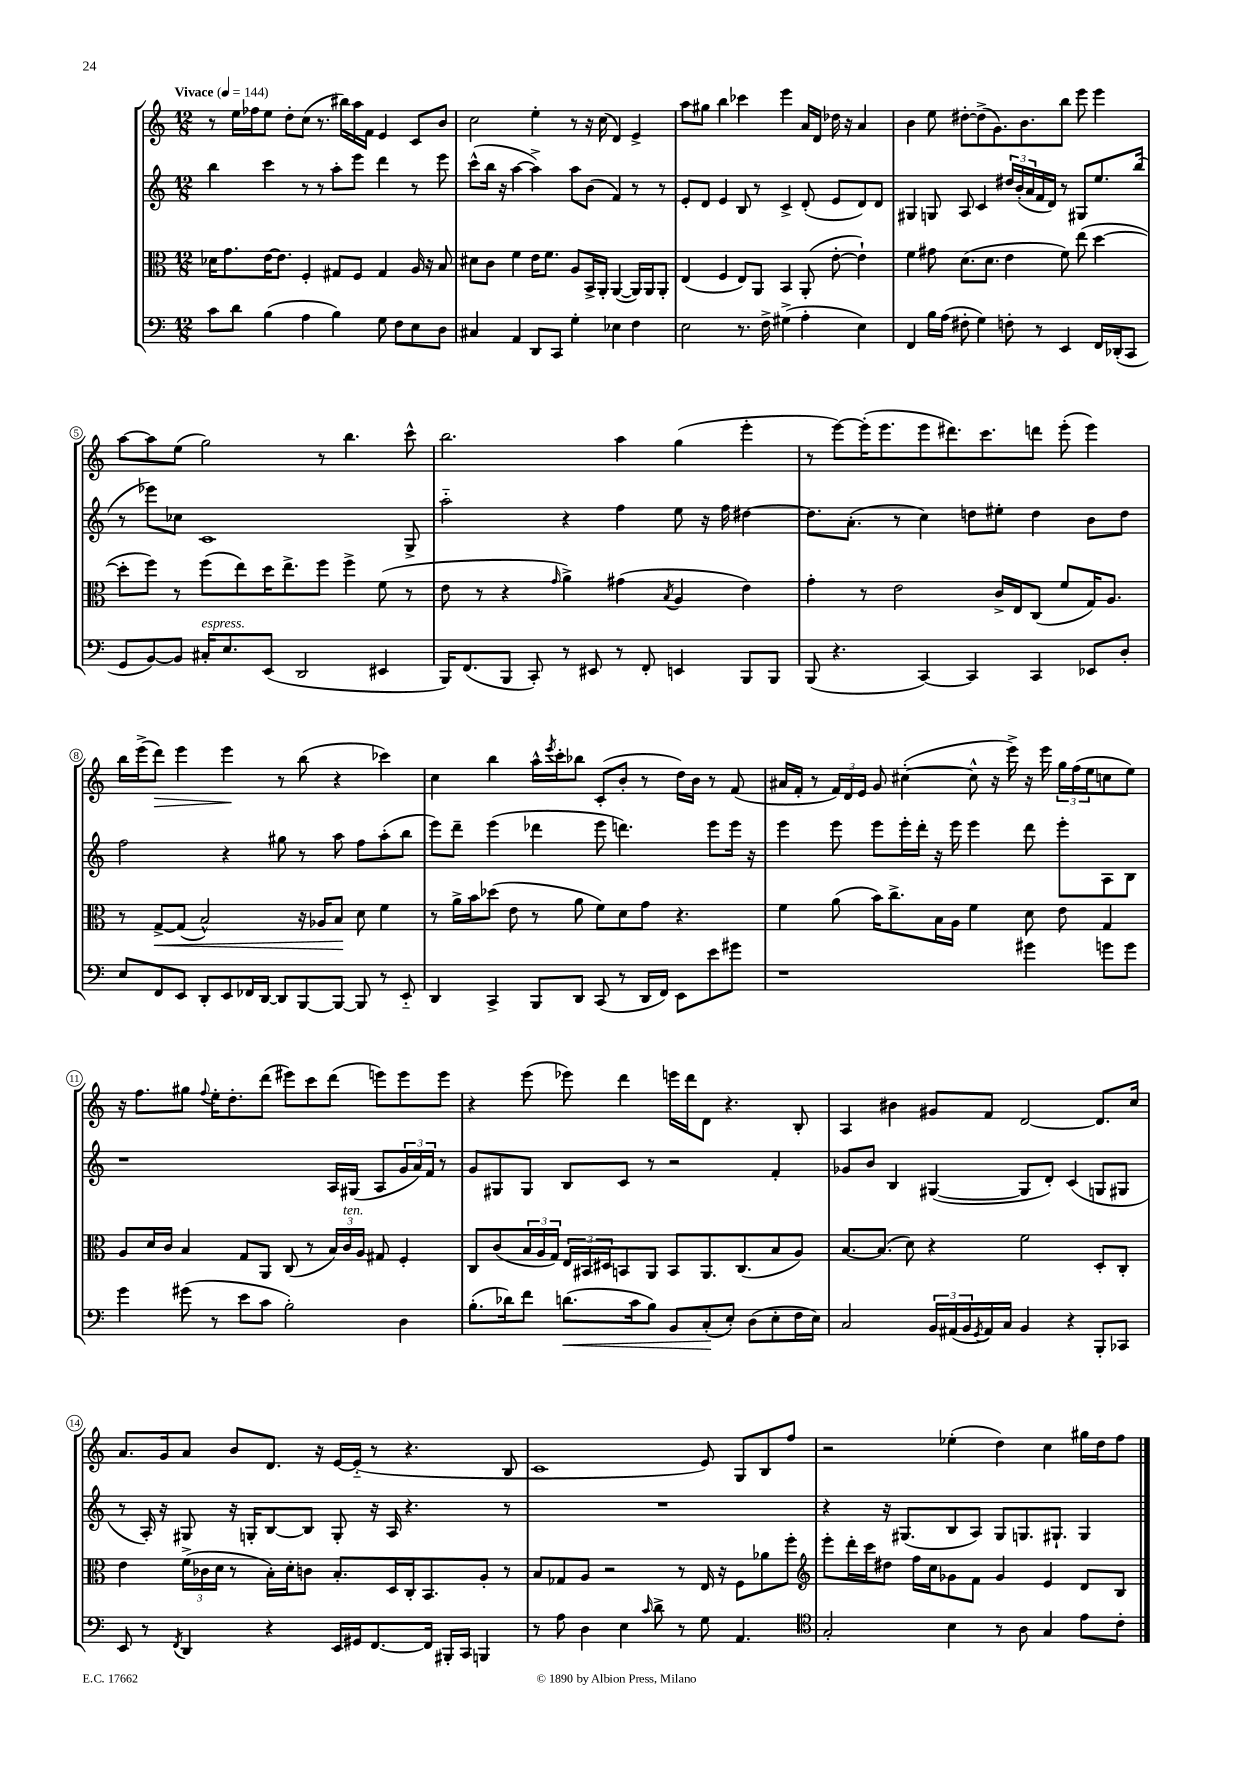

**kern	**kern	**kern	**kern
*staff4	*staff3	*staff2	*staff1
*clefF4	*clefC3	*clefG2	*clefG2
*k[]	*k[]	*k[]	*k[]
*M12/8	*M12/8	*M12/8	*M12/8
*MM144	*MM144	*MM144	*MM144
8c\L	16d-\LK	4bb\	8r
.	8.g\	.	.
8d\J	.	.	16ee\LL
.	.	.	16ff-\J
(4B\	[16e\K	4ccc\	8ee\J
.	8.e\]J	.	.
.	.	.	8dd'\L
4A\	4F'/	8r	(8cc\J
.	.	8r	8.r
4B\)	8G#/L	8aa'\L	.
.	.	.	16bb#\LL)
.	8F/J	8eee\J	16aa\
.	.	.	16f\JJ
8G\	4G#/	4ddd\	4e/
8F\L	.	.	.
8E\	16A/	8r	8c/L
.	16r	.	.
8D\J	8B/	8eee\	8b/J
=	=	=	=
4C#/	8d#\L	(8ccc^^\L	2cc\
.	8c\J	16bb\Jk	.
.	.	16r	.
4AA/	4f\	[4aa\	.
8DD/L	16e\LK	4aa^\])	4ee'\
.	8.f\J	.	.
8CC/J	.	.	.
4G'\	8A/L	8aa\L	8r
.	16BB^/L	(8b\J	16r
.	16AA'/JJ	.	(16cc\
4E-\	([4AA/	4f/)	4d/)
4F\	16AA/]LL)	8r	4e^/
.	16AA/J	.	.
.	8AA'/J	8r	.
=	=	=	=
2E\	(4E/	8e'/L	8aa\L
.	.	8d/J	8gg#\J
.	4F/	4e/	4bb\
8.r	8E/L)	8B/	4ccc-\
.	8AA/J	8r	.
16F^\	.	.	.
(4G#^\	4BB/	4c^/	4eee\
4A'\	(8AA'/	(8d'/	16a/LL
.	.	.	16d/JJ
.	[8e'\	8e/L	16dd-\
.	.	.	16r
4E\)	4e`\])	8d/)	4a/
.	.	8d/J	.
=	=	=	=
4FF/	4f\	4G#/	4b\
16B\LL	8g#\	8G/	8ee\
(16A\JJ	.	.	.
8F#'\	(8.d\L	8A/	[8dd#'\L
4G\)	.	4c/	(8dd#^\]
.	8.d\J	.	.
.	.	.	8.g\)
8F'\	4e\	24dd#/LL	.
.	.	(24b'/	.
.	.	.	8.b\
.	.	24a/	.
8r	.	16f/	.
.	.	16d/JJ)	.
4EE/	8f\)	8r	8bb\J
.	(8ee\	8G#/L	8eee\
16FF/LL	[4dd\	8.ee/	4eee\
(16DD-'/J	.	.	.
8CC/J	.	.	.
.	.	(16bb/Jk	.
=	=	=	=
8GG/L	8dd'\]L	8r	[8aa\L
[8BB/)	8ff\J)	8eee-\L)	8aa\]
8BB/]J	8r	8cc-\J	(8ee\J
16C#'/LK	(8ff\L	1c	2gg\)
8.E/	.	.	.
.	8ee\)	.	.
(8EE/J	16dd\K	.	.
.	8.ee^\	.	.
2DD/	.	.	.
.	8ff\J	.	8r
.	4ff^\	.	4.bb\
4EE#/	(8f\	.	.
.	8r	8G^/	8ccc^^\
=	=	=	=
16BBB/LK)	8e\	2aa'~\	2.bb\
(8.FF/	.	.	.
.	8r	.	.
8BBB/J	4r	.	.
8CC'/)	.	.	.
.	16qqg/	.	.
8r	4a^\)	4r	.
8EE#/	.	.	.
8r	(4g#\	4ff\	4aa\
8FF'/	.	.	.
.	8qB/	.	.
4EE/	4A/	8ee\	(4gg\
.	.	16r	.
.	.	16ff\	.
8BBB/L	4e\)	[4dd#\	4eee'\
8BBB/J	.	.	.
=	=	=	=
(8BBB/	4g'\	8.dd#\]L	8r
4.r	.	.	[8eee\L)
.	.	(8.a'\J	.
.	8r	.	(16eee'\]K
.	.	.	8.eee\
.	2e\	8r	.
[4CC/)	.	4cc\)	8eee\
.	.	.	8.ddd#\)
4CC/]	.	8dd\L	.
.	.	.	8.ccc\
.	16c^/LL	8ee#'\J	.
.	16E/J	.	.
4CC/	(8C/J	4dd\	8ddd\J
.	8f/L	.	(8eee'\
8EE-/L	16G/K)	8b\L	4eee\)
.	8.A/J	.	.
8D'/J	.	8dd\J	.
=	=	=	=
8E/L	8r	2ff\	16bb\LL
.	.	.	(16eee^\J
8FF/	[8G^/L	.	8ddd\J)
8EE/J	(8G/]J	.	4eee\
8DD'/L	2B^^/)	.	.
8EE/	.	4r	4eee\
16FF-/L	.	.	.
[16DD/JJ	.	.	.
8DD/]L	.	8gg#\	8r
[8BBB/	16r	8r	(8bb\
.	16A-/LK	.	.
8BBB/_J	8B/J	8aa\	4r
8BBB/]	8d\	8ff\L	.
8r	4f\	(8aa'\	4ccc-\)
8EE'~/	.	8bb\J	.
=	=	=	=
4DD/	8r	8eee\L)	4cc\
.	16a^\LL	8ddd~\J	.
.	16b\J	.	.
4CC^/	(8dd-\J	(4eee\	4bb\
.	8e\	.	.
8BBB/L	8r	4ddd-\	16aa^^\LL
.	.	.	8qeee/
.	.	.	16ccc'\J
8DD/J	8a\	.	8bb-\J
(8CC/	8f\L)	8eee\	(8c'/L
8r	8d\	4.ddd\)	8b'/J
16DD/LL	8g\J	.	8r
16FF/JJ)	.	.	.
8EE\L	4.r	.	16dd\LL)
.	.	.	16b\JJ
8e\	.	8eee\L	8r
8g#\J	.	16eee\Jk	(8f/
.	.	16r	.
=	=	=	=
1r	4f\	4eee\	16a#/LL
.	.	.	16f'/JJ
.	.	.	8r
.	(8a\	8eee\	24f/LL)
.	.	.	24d/
.	.	.	24e/JJ
.	16b\LK)	8eee\L	8g/
.	8.cc^\	.	.
.	.	16eee'\L	([4cc#'\
.	.	16ddd'\JJ	.
.	16B\L	16r	.
.	16A\JJ	16eee\	.
.	4f\	4eee\	8cc#^^\]
.	.	.	16r
.	.	.	16eee^\)
4g#\	8d\	8ddd\	16r
.	.	.	16eee\
.	8e\	8eee'\L	24gg\LL
.	.	.	(24ff\
.	.	.	24ee\J
8g\L	4G/	8A\	8cc\
8g\J	.	8B\J	8ee\J)
=	=	=	=
4g\	8A/L	1r	16r
.	.	.	8.ff\L
.	16d/L	.	.
.	16c/JJ	.	.
(8g#\	4B/	.	8gg#\J
.	.	.	8qqff/
8r	.	.	16ee'\LK
.	.	.	8.dd'\
8e\L	8G/L	.	.
8c\J	8AA/J	.	(8ddd\J
2B'\)	(8C/	.	8eee#\L)
.	8r	.	8ccc\
.	24B/LL)	16A/LL	(8ddd\J
.	24c/	.	.
.	.	(16G#/JJ	.
.	24A/JJ	.	.
.	8G#/	8A/L	8eee\L)
4D\	4F'/	24g/L	8eee\
.	.	24a/)	.
.	.	24f/JJ	.
.	.	8r	8eee\J
=	=	=	=
(8.B'\L	8C/L	8g/L	4r
.	(8c/	8G#/	.
16d-\k)	.	.	.
8f\J	24B/L	8G#/J	(8eee\
.	24A/	.	.
.	24G/JJ)	.	.
(8.d\L	24E/LL	8B/L	8eee-\)
.	24BB#/	.	.
.	24D#/J	.	.
.	8BB/	8c/J	4ddd\
16c\k	.	.	.
8B\J)	8AA/J	8r	.
8BB/L	8BB/L	2r	16eee\LL
.	.	.	16ddd\J
(8C'/	8.AA/	.	8d\J
8E'/J)	.	.	4.r
.	(8.C/	.	.
(8D\L	.	.	.
8E'\	8B/	4f'/	.
16F\L	8A/J)	.	8B'/
16E\JJ)	.	.	.
=	=	=	=
2C/	[8.B/L	8g-/L	4A/
.	.	8b/J	.
.	(8.B/]J	.	.
.	.	4B/	4b#\
.	8d\)	.	.
24BB/LL	4r	([4G#/	8g#/L
(24AA#/	.	.	.
24BB/	.	.	.
8qGG/	.	.	.
16AA#/)	.	.	8f/J
16C/JJ	.	.	.
4BB/	2f\	8G#/]L	[2d/
.	.	8d'/J)	.
4r	.	(4c/	.
8BBB'/L	8D'/L	8G/L	8.d/]L
8CC-/J	8C'/J	8G#/J	.
.	.	.	16cc/Jk
=	=	=	=
8EE/	4e\	8r	8.a/L
8r	.	16A'/)	.
.	.	16r	16g/k
8qFF/	.	.	.
4DD/	(24f^\LL	8G#/	8a/J
.	24c-\	.	.
.	24d\JJ	.	.
.	8r	16r	8b/L
.	.	16G'/LK	.
4r	16B'\LL)	[8B/	8.d/J
.	16d'\J	.	.
.	8c\J	8B/]J	.
.	.	.	16r
16EE/LL	8.B'/L	8G'/	[16e/LL
16GG#/J	.	.	(16e'~/]JJ
[8.FF/	.	16r	8r
.	16D/L	16A/	.
.	16C'/J	4.r	4.r
16FF/]Jk	8.BB/	.	.
16BBB#'/LL	.	.	.
16CC/JJ	.	.	.
4BBB/	8A'/J	.	.
.	8r	8r	8B/
=	=	=	=
8r	8B/L	1.r	1c
8A\	8G-/	.	.
4D\	8A/J	.	.
.	2r	.	.
4E\	.	.	.
16qqc/	.	.	.
8d^\	.	.	.
8r	8r	.	.
8G\	16E/	.	8e/)
.	16r	.	.
4.AA/	8F\L	.	8G/L
.	8a-\	.	8B/
.	8ff'\J	.	8ff/J
=	=	=	=
*clefC4	*clefG2	*	*
2G'/	8eee'\L	4r	2r
.	16ddd'\L	.	.
.	16ccc\J	.	.
.	8dd#\J	16r	.
.	.	(8.G#/L	.
.	16ff\LL	.	.
.	16cc\J	.	.
4B\	8g-\	8B/	(4ee-'\
.	8f\J	8A/J)	.
8r	4g-/	8G#/L	4dd\)
8A\	.	8.G/	.
4G/	4e/	.	4cc\
.	.	8.G#`/J	.
8e\L	8d/L	4G#/	16gg#\LL
.	.	.	16dd\J
8c'\J	8B/J	.	8ff\J
==	==	==	==
*-	*-	*-	*-
